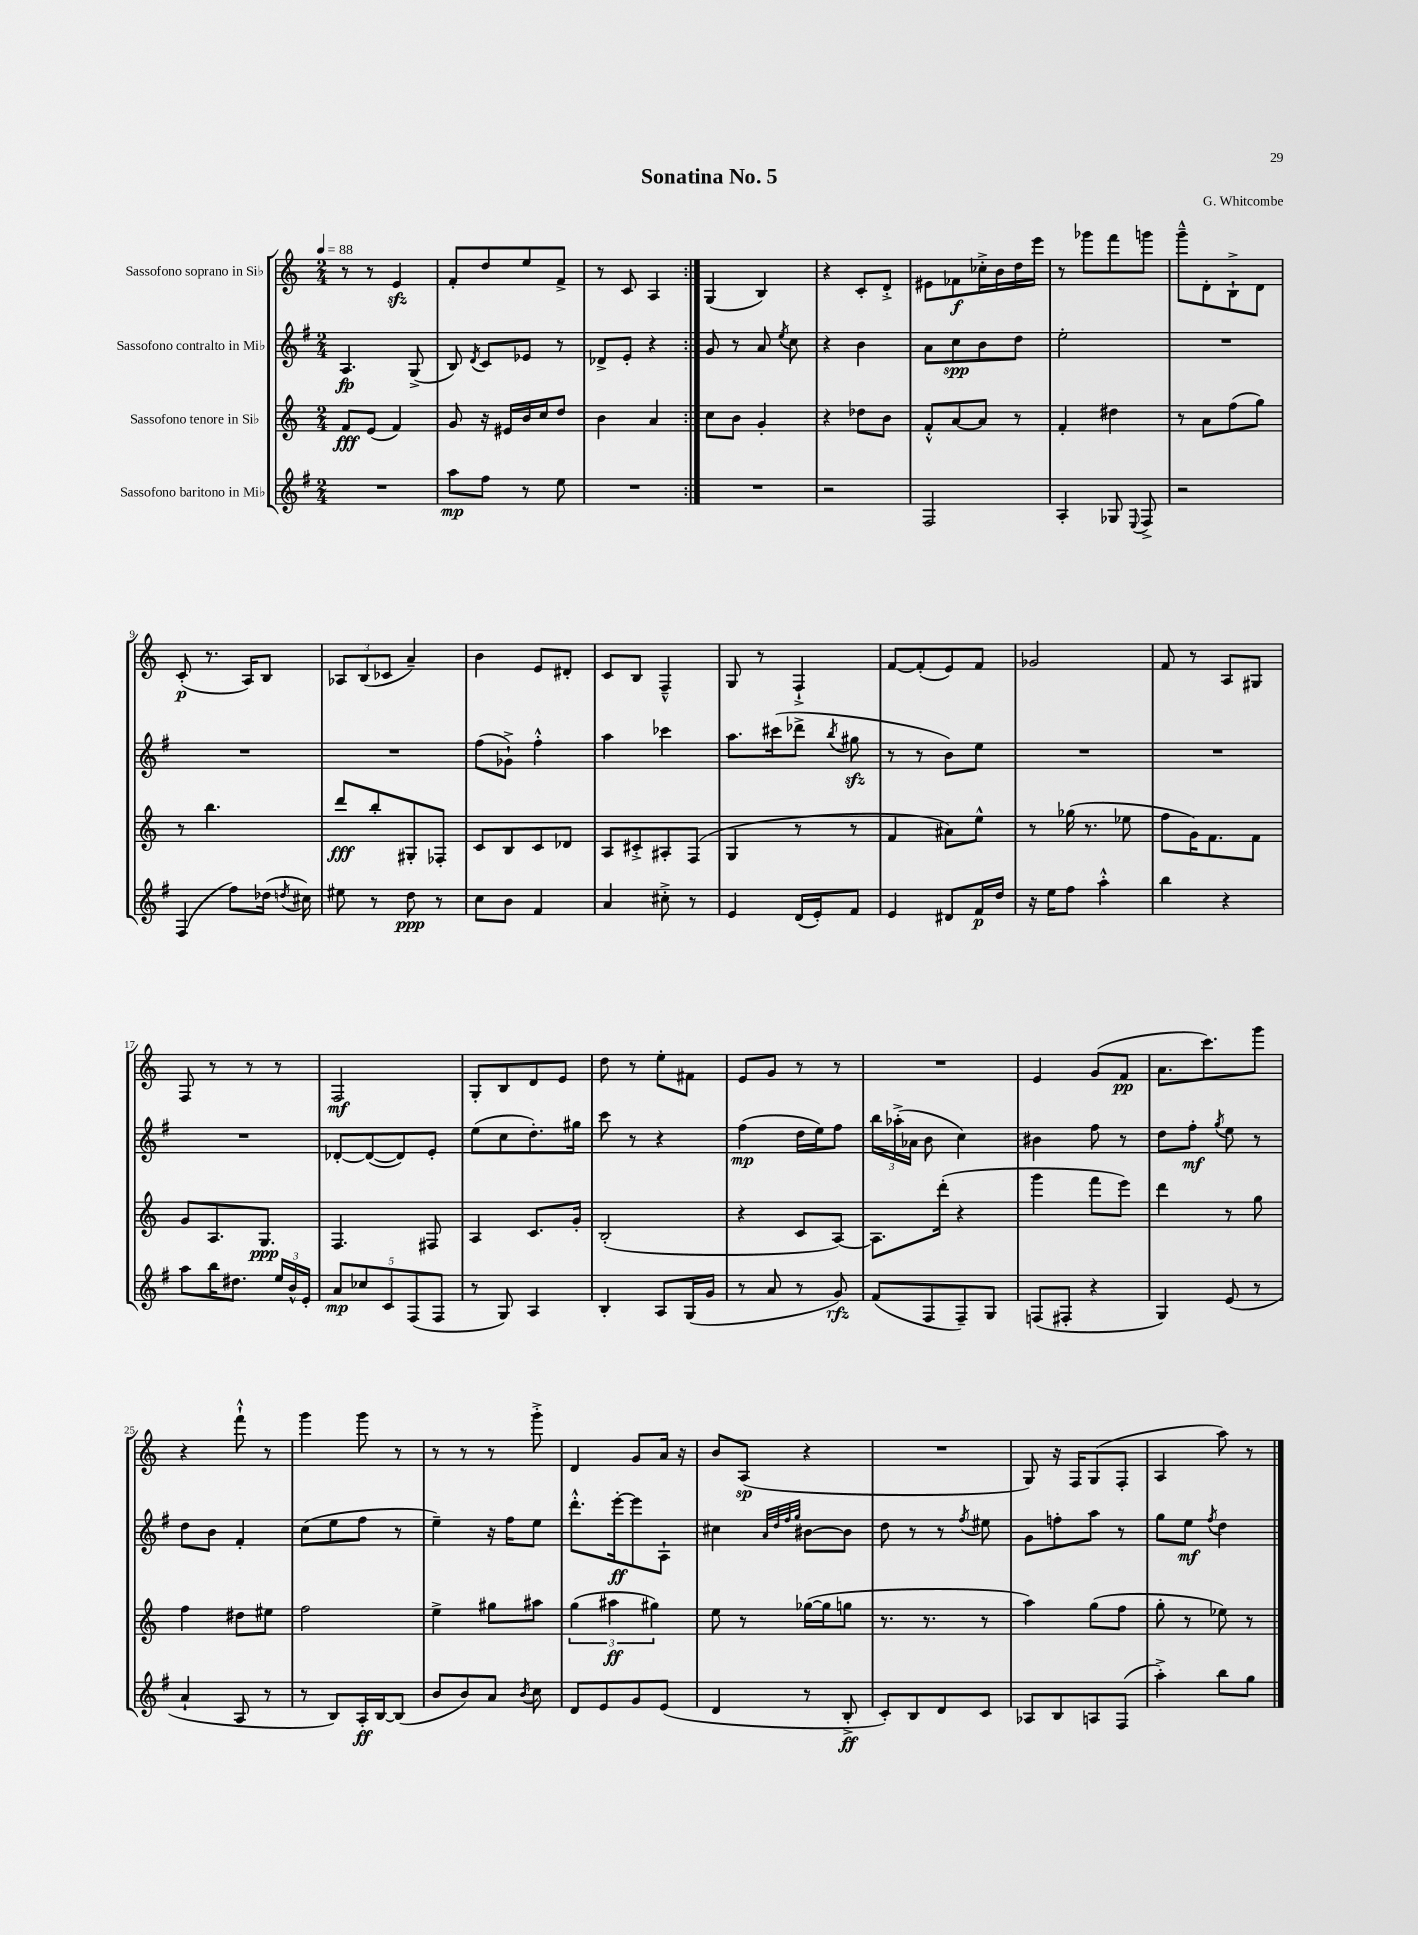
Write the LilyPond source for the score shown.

\header { title = "Sonatina No. 5" composer = "G. Whitcombe" }
<<
\new StaffGroup <<
\new Staff = "s0" \with { instrumentName = "Sassofono soprano in Sib" } {
    \clef treble \key c \major \numericTimeSignature \time 2/4 \tempo 4 = 88
    \autoBeamOff \repeat volta 2 { r8 r8 e'4\sfz |
    f'8[-. d''8 e''8 f'8]-> |
    r8 c'8 a4 | }
    g4( b4) |
    r4 c'8[-. d'8]-.-> |
    eis'8[ fes'8\f ces''16-.-> b'16 d''16 e'''16] |
    r8 ges'''8[ f'''8 g'''8] |
    g'''8[---^ d'8-. b8-!-> d'8] |
    c'8-.\p( r8. a16[) b8] |
    \tuplet 3/2 { aes8[ b8( ces'8] } a'4--) |
    b'4 e'8[ dis'8]-. |
    c'8[ b8] f4---^ |
    g8 r8 f4-!-> |
    f'8[~ f'8-.( e'8) f'8] |
    ges'2 |
    f'8 r8 a8[ gis8] |
    f8 r8 r8 r8 |
    f2\mf |
    g8[-. b8 d'8 e'8] |
    d''8 r8 e''8[-. fis'8] |
    e'8[ g'8] r8 r8 |
    R2 |
    e'4 g'8[( f'8]\pp |
    a'8.[ c'''8.) g'''8] |
    r4 f'''8-!-^ r8 |
    g'''4 g'''8 r8 |
    r8 r8 r8 g'''8-.-> |
    d'4 g'8[ a'16] r16 |
    b'8[ a8]\sp( r4 |
    R2 |
    g8) r16 f16[ g8( f8]-. |
    a4 a''8) r8 \bar "|." |
}
\new Staff = "s1" \with { instrumentName = "Sassofono contralto in Mib" } {
    \clef treble \key g \major \numericTimeSignature \time 2/4
    \autoBeamOff \repeat volta 2 { a4.\fp g8->( |
    b8) \acciaccatura { d'8 } c'8[ ees'8] r8 |
    des'8[-> e'8]-. r4 | }
    g'8 r8 a'8 \acciaccatura { e''8 } c''8 |
    r4 b'4 |
    a'8[ c''8\spp b'8 d''8] |
    e''2-. |
    R2 |
    R2 |
    R2 |
    fis''8[( ges'8]-!->) fis''4-.-^ |
    a''4 ces'''4 |
    a''8.[ cis'''16( des'''8]-> \acciaccatura { b''8 } gis''8\sfz |
    r8 r8 b'8[) e''8] |
    R2 |
    R2 |
    R2 |
    des'8[~-. des'8~( des'8) e'8]-. |
    e''8[( c''8 d''8.-.) gis''16] |
    c'''8 r8 r4 |
    fis''4\mp( d''16[ e''16) fis''8] |
    \tuplet 3/2 { b''16[ aes''16-.->( aes'16] } b'8 c''4) |
    bis'4 fis''8 r8 |
    d''8[ fis''8]-.\mf \acciaccatura { g''8 } e''8 r8 |
    d''8[ b'8] fis'4-. |
    c''8[( e''8 fis''8] r8 |
    e''4--) r16 fis''16[ e''8] |
    d'''8.[-.-^ e'''16~-.\ff e'''8 a8]-! |
    cis''4 \grace { a'32[ d''32 fis''32 g''32] } bis'8[~ bis'8] |
    d''8 r8 r8 \acciaccatura { fis''8 } eis''8 |
    g'8[ f''8-. a''8] r8 |
    g''8[ e''8]\mf \acciaccatura { fis''8 } d''4 \bar "|." |
}
\new Staff = "s2" \with { instrumentName = "Sassofono tenore in Sib" } {
    \clef treble \key c \major \numericTimeSignature \time 2/4
    \autoBeamOff \repeat volta 2 { f'8[\fff e'8]( f'4) |
    g'8 r16 eis'16[ b'16 c''16 d''8] |
    b'4 a'4 | }
    c''8[ b'8] g'4-. |
    r4 des''8[ b'8] |
    f'8[-.-^ a'8~ a'8] r8 |
    f'4-. dis''4 |
    r8 a'8[ f''8( g''8]) |
    r8 b''4. |
    d'''8[\fff b''8-. gis8-. fes8]-. |
    c'8[ b8 c'8 des'8] |
    a8[ cis'8-.-> ais8-. f8]( |
    g4 r8 r8 |
    f'4 ais'8[) e''8]-^ |
    r8 ges''16( r8. ees''8 |
    f''8[ g'16) f'8. f'8] |
    g'8[ a8. g8.]\ppp |
    f4. fis8 |
    a4 c'8.[ g'16]-. |
    b2-.( |
    r4 c'8[ a8]~) |
    a8.[ d'''16]-.( r4 |
    g'''4 f'''8[ e'''8]) |
    d'''4 r8 g''8 |
    f''4 dis''8[ eis''8] |
    f''2 |
    e''4-> gis''8[ ais''8] |
    \tuplet 3/2 { g''4( ais''4\ff gis''4) } |
    e''8 r8 ges''16[~( ges''16 g''8] |
    r8. r8. r8 |
    a''4) g''8[( f''8] |
    g''8-. r8 ees''8) r8 \bar "|." |
}
\new Staff = "s3" \with { instrumentName = "Sassofono baritono in Mib" } {
    \clef treble \key g \major \numericTimeSignature \time 2/4
    \autoBeamOff \repeat volta 2 { R2 |
    a''8[\mp fis''8] r8 e''8 |
    R2 | }
    R2 |
    r2 |
    fis2 |
    a4-. ges8 \appoggiatura { e8 } fis8-> |
    r2 |
    fis4( fis''8[) des''16]( \acciaccatura { d''8 } cis''16) |
    eis''8 r8 d''8\ppp r8 |
    c''8[ b'8] fis'4 |
    a'4 cis''8-.-> r8 |
    e'4 d'16[( e'16-.) fis'8] |
    e'4 dis'8[ fis'16\p d''16] |
    r16 e''16[ fis''8] a''4-.-^ |
    b''4 r4 |
    a''8[ b''16 dis''8.] \tuplet 3/2 { e''16[ b'16-^ e'16]-. } |
    \tuplet 5/4 { a'8[\mp ces''8 c'8 fis8( fis8] } |
    r8 g8) a4 |
    b4-. a8[ g16( g'16] |
    r8 a'8 r8 g'8\rfz) |
    fis'8[( fis8 fis8--) g8] |
    f8[( fis8]-. r4 |
    g4) e'8( r8 |
    a'4-! a8 r8 |
    r8 b8[) a16-.\ff b16~ b8]( |
    b'8[ b'8) a'8] \acciaccatura { b'8 } c''8 |
    d'8[ e'8 g'8 e'8]( |
    d'4 r8 b8-.->\ff |
    c'8[-.) b8 d'8 c'8] |
    aes8[ b8 a8 fis8]( |
    a''4-.->) b''8[ g''8] \bar "|." |
}
>>
>>
